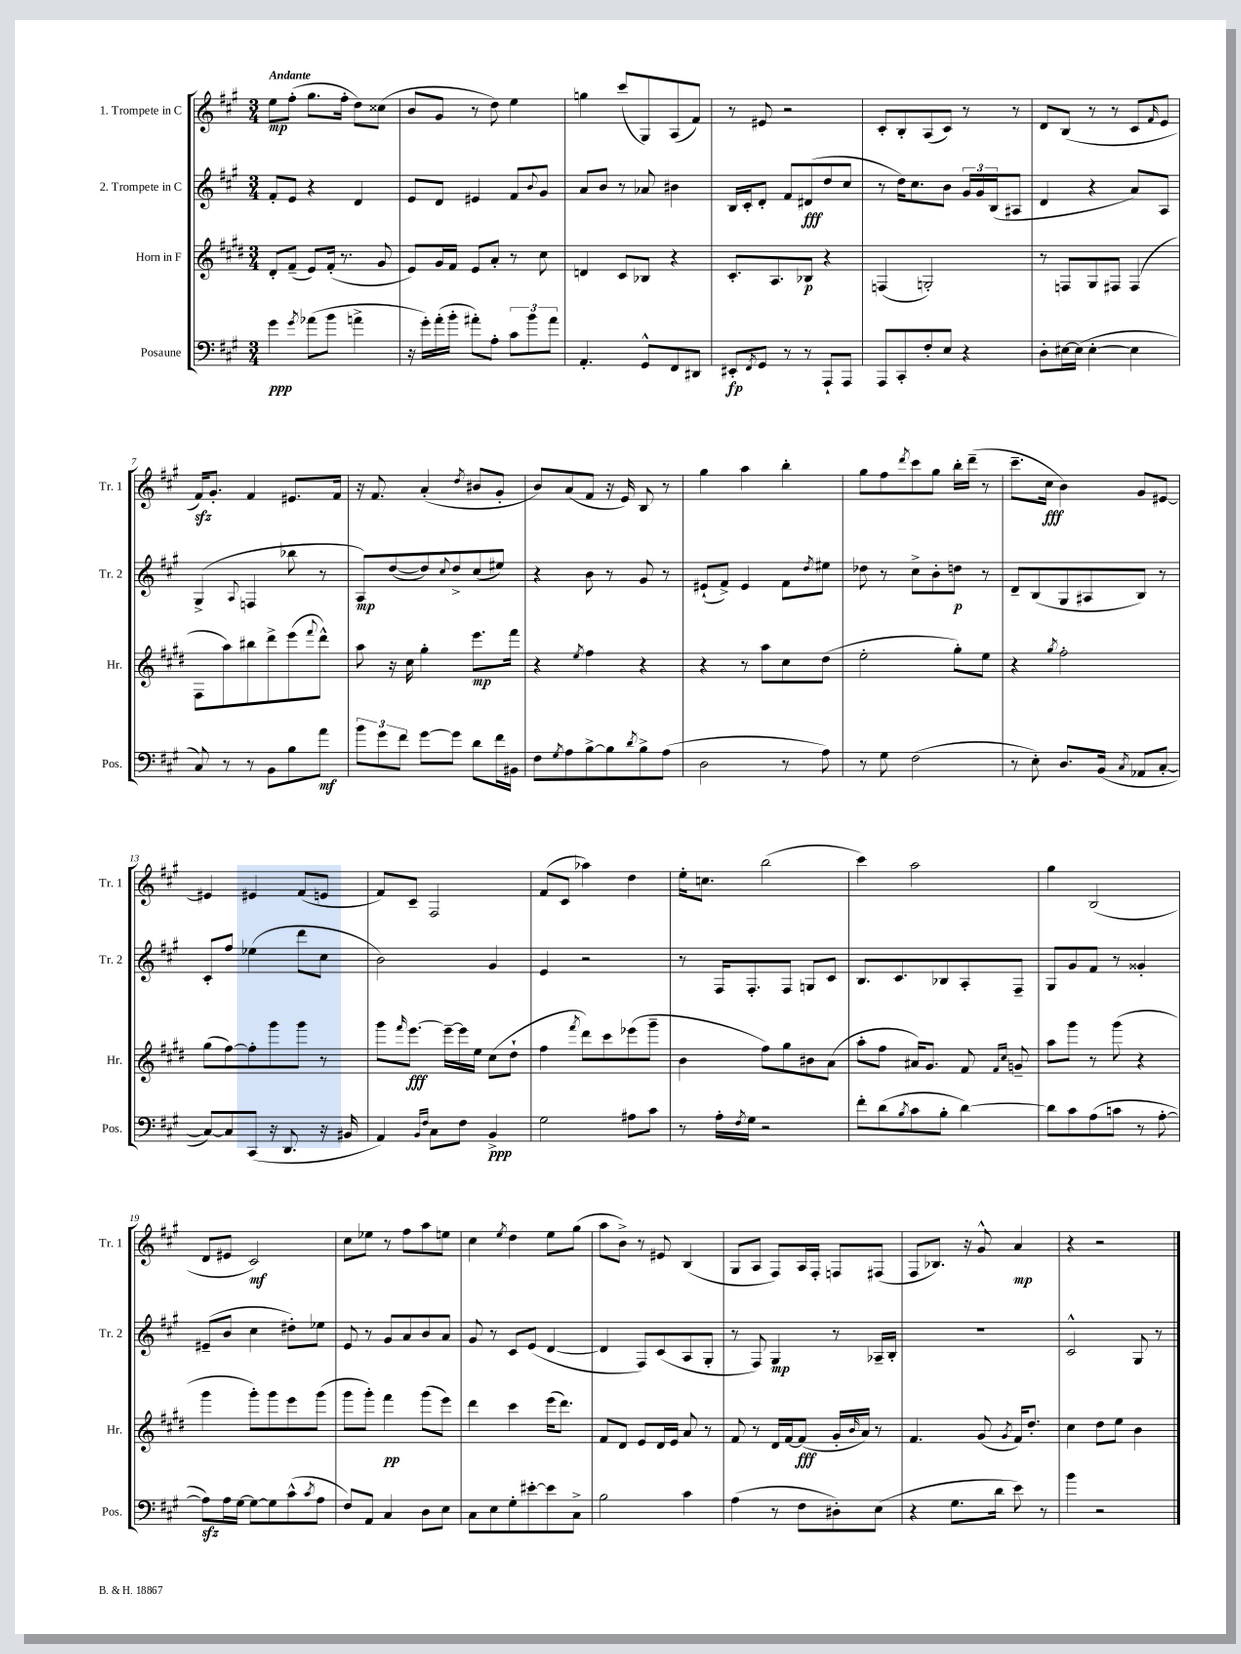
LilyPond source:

<<
\new StaffGroup <<
\new Staff = "s0" \with { instrumentName = "1. Trompete in C" shortInstrumentName = "Tr. 1" } {
    \clef treble \key a \major \numericTimeSignature \time 3/4 \tempo "Andante"
    e''8\mp fis''8-.( gis''8. fis''16-. d''8) cisis''8( |
    b'8 gis'8 r8 d''8) e''4 |
    g''4 cis'''8( gis8) a8( fis'8) |
    r8 eis'8 r2 |
    cis'8-. b8-. a8( cis'8) r8 r8 |
    d'8 b8( r8 r8 cis'8 \grace { fis'16 } e'8 |
    fis'16\sfz) gis'8.-. fis'4 eis'8. fis'16 |
    r16 fis'8. a'4-.( \acciaccatura { d''8 } bis'8 gis'8-. |
    b'8) a'8( fis'8 r16 e'16) b8 r8 |
    gis''4 a''4 b''4-. |
    gis''8 fis''8 \acciaccatura { d'''8 } cis'''8 gis''8 b''16-. d'''16--( r8 |
    cis'''8.-- cis''16\fff b'4) gis'8 eis'8~ |
    eis'4 eis'4 fis'8( e'8 |
    fis'8) cis'8-- fis2 |
    fis'8( cis'8 aes''4) d''4 |
    e''16-. c''8. b''2( |
    cis'''4) a''2 |
    gis''4 b2( |
    d'8 eis'8 cis'2\mf) |
    cis''8 ees''8 r8 fis''8 a''8 e''8 |
    cis''4 \acciaccatura { e''8 } d''4 e''8 gis''8( |
    a''8 b'8->) r8 eis'8 b4( |
    gis8 a8 fis8) a16 fis16-. f8 fis8( |
    fis8 bes8.) r16 gis'8-^ a'4\mp |
    r4 r2 \bar "|." |
}
\new Staff = "s1" \with { instrumentName = "2. Trompete in C" shortInstrumentName = "Tr. 2" } {
    \clef treble \key a \major \numericTimeSignature \time 3/4
    fis'8-. e'8 r4 d'4 |
    e'8 d'8 eis'4 fis'8 \appoggiatura { b'8 } gis'8 |
    a'8 b'8 r8 aes'8 bis'4 |
    b16 cis'16-. d'8-. fis'8 dis'8\fff( d''8 cis''8 |
    r8 d''16) cis''8. b'8 \tuplet 3/2 { gis'16 gis'16 b16( } ais8 |
    d'4 r4 a'8) a8 |
    gis4->( \appoggiatura { a8 } f4 bes''8 r8 |
    a8\mp) d''8~( d''8) \appoggiatura { cis''8 } d''8-> cis''8( eis''8) |
    r4 b'8 r8 gis'8 r8 |
    eis'8-!( fis'8->) eis'4 fis'8 \acciaccatura { d''8 } eis''8 |
    des''8 r8 cis''8-> b'8-. d''8\p r8 |
    d'8-- b8( gis8 ais8 b8) r8 |
    cis'8-. fis''8 ees''4( d'''8 cis''8 |
    b'2) gis'4 |
    e'4 r2 |
    r8 fis16 fis8.-. fis8 g8 cis'8 |
    b8. cis'8. bes8 a8-. fis8-- |
    gis8 gis'8 fis'8 r8 gisis'4-. |
    eis'8--( b'8 cis''4 dis''8-.) ees''8 |
    e'8 r8 gis'8 a'8 b'8 a'8 |
    gis'8 r8 cis'8 e'8( d'4~ |
    d'4 fis8) cis'8( a8 gis8-. |
    r8 fis8) gis4\mp r8 aes16-- b16-. |
    r2. |
    cis'2-^ gis8 r8 \bar "|." |
}
\new Staff = "s2" \with { instrumentName = "Horn in F" shortInstrumentName = "Hr." } {
    \clef treble \key e \major \numericTimeSignature \time 3/4
    dis'8-. fis'8--( e'8) fis'16-.( r8. gis'8 |
    e'8) gis'16 fis'16 e'8 a'8-. r8 cis''8 |
    d'4 cis'8 bes8 r4 |
    cis'8.-. a8. bes8\p r4 |
    f4( g2-.) |
    r8 f8 gis8 fis8 fis4( |
    fis8 a''8) bis''8 dis'''8-> e'''8( \appoggiatura { fis'''8 } dis'''8-^) |
    a''8 r16 cis''16 gis''4-. e'''8.\mp fis'''16 |
    r4 \acciaccatura { e''8 } fis''4 r4 |
    r4 r8 a''8 cis''8 dis''8( |
    e''2-. gis''8-.) e''8 |
    r4 \acciaccatura { gis''8 } fis''2-. |
    gis''8( fis''8~) fis''8-. gis'''8 gis'''8 r8 |
    gis'''8 \grace { fis'''16 } e'''8.~\fff e'''16~-- e'''16 e''16 cis''8( dis''8-! |
    fis''4 \acciaccatura { fis'''8 } dis'''8) cis'''8 ees'''8( gis'''8-- |
    b'4 fis''8) gis''8 bis'8 a'8( |
    a''8-. fis''8 ais'16) gis'8. fis'8 \grace { fis'16 cis''16 } g'8-- |
    a''8 gis'''8 r8 gis'''8( r4 |
    gis'''4 gis'''8-.) gis'''8 e'''8 gis'''8( |
    gis'''8 gis'''8-.) fis'''4\pp gis'''8( e'''8) |
    dis'''4 cis'''4 e'''16( dis'''8.) |
    fis'8 dis'8 e'8 dis'16 e'16 a'8 r8 |
    fis'8 r8 dis'16 fis'16~ fis'8\fff( gis'16-. \grace { b'16 } a'16) r8 |
    fis'4. gis'8( \acciaccatura { gis'8 } fis'16) dis''8.-. |
    cis''4 dis''8 e''8 b'4 \bar "|." |
}
\new Staff = "s3" \with { instrumentName = "Posaune" shortInstrumentName = "Pos." } {
    \clef bass \key a \major \numericTimeSignature \time 3/4
    gis'4\ppp \acciaccatura { gis'8 } aes'8( b'8 a'4-> |
    r16 gis'16-.) a'16-.( b'16-. ais'8-.) a8-. \tuplet 3/2 { cis'8 b'8 ais'8 } |
    a,4.-. gis,8-^ fis,8 dis,8 |
    eis,8-.\fp \acciaccatura { fis,8 } gis,8 r8 r8 a,,8-! a,,8 |
    a,,8 cis,8-. fis8-. e8 r4 |
    d8-. eis16~ eis16( eis4~-. eis4 |
    cis8) r8 r8 b,8 b8 a'8\mf |
    \tuplet 3/2 { b'8 gis'8 fis'8 } gis'8~ gis'8 d'8 fis'16 bis,16 |
    fis8 \acciaccatura { gis8 } a8 b8~-> b8 \acciaccatura { d'8 } b8-> a8( |
    d2 r8 a8) |
    r8 gis8 fis2( |
    r8 e8-.) d8. b,16( \acciaccatura { cis8 } aes,8 cis8~-. |
    cis8~) cis8 cis,8( r16 d,8. r16 bis,16 |
    a,4) \grace { b,16 fis16 } cis8 fis8 b,4->\ppp |
    gis2 ais8 cis'8 |
    r8 a16-. \acciaccatura { fis8 } gis16 r2 |
    fis'8-. d'8( \acciaccatura { b8 } cis'8 b8-. d'4~) |
    d'8 cis'8 a8( c'8 r8 a8~-. |
    a8\sfz) a16 gis16~ gis8~ gis8 cis'8-^( \acciaccatura { cis'8 } a8 |
    fis8) a,8 cis4 d8 e8 |
    cis8 e8 gis8-. eis'8~-. eis'8 cis8-> |
    b2 cis'4 |
    a4( r8 fis8 dis8-.) e8( |
    r4 gis8. d'16 e'8) r8 |
    b'4 r2 \bar "|." |
}
>>
>>
